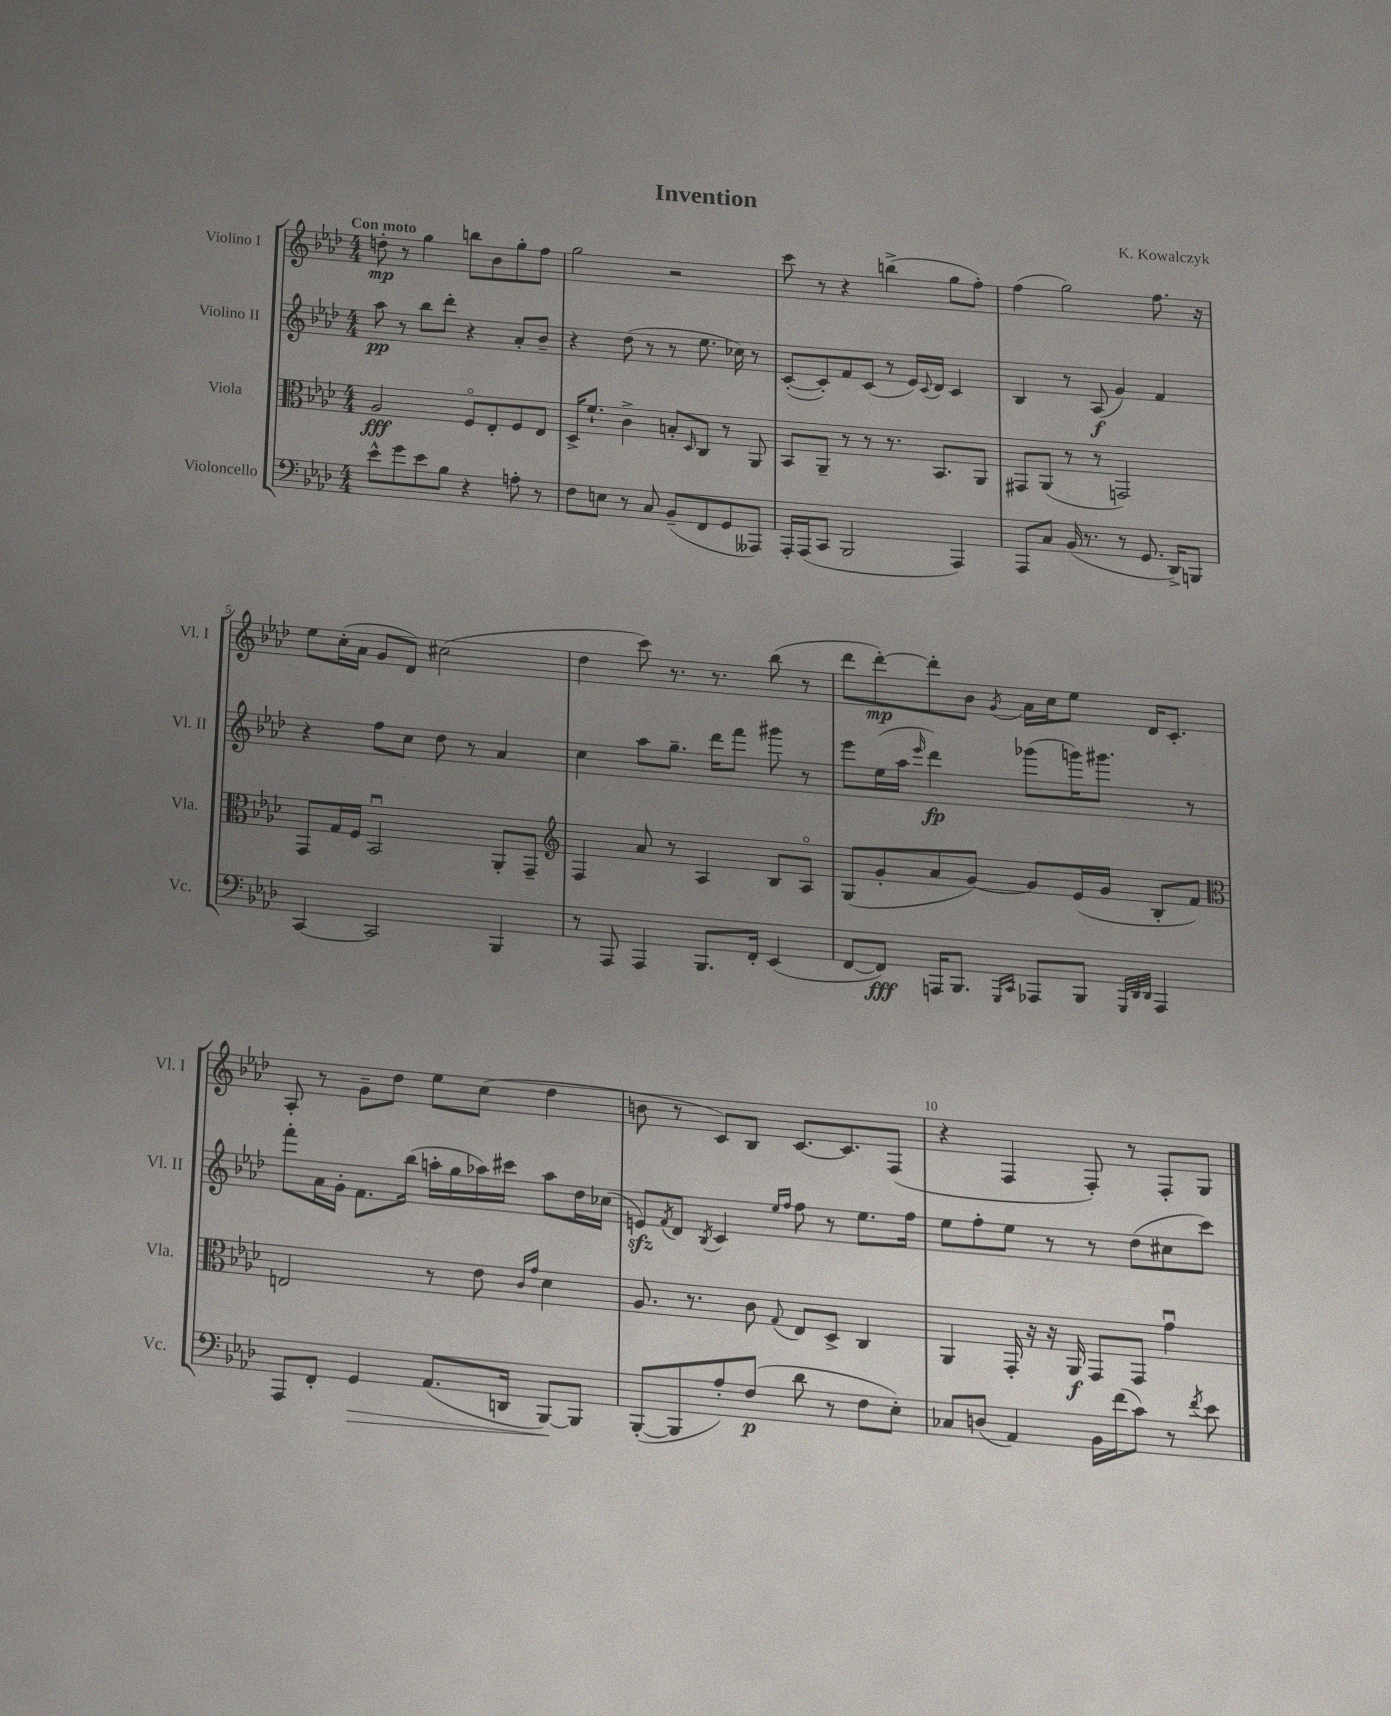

**kern	**dynam	**kern	**dynam	**kern	**dynam	**kern	**dynam
*part4	*part4	*part3	*part3	*part2	*part2	*part1	*part1
*staff4	*staff4	*staff3	*staff3	*staff2	*staff2	*staff1	*staff1
*I"Violoncello	*	*I"Viola	*	*I"Violino II	*	*I"Violino I	*
*I'Vc.	*	*I'Vla.	*	*I'Vl. II	*	*I'Vl. I	*
*clefF4	*	*clefC3	*	*clefG2	*	*clefG2	*
*k[b-e-a-d-]	*	*k[b-e-a-d-]	*	*k[b-e-a-d-]	*	*k[b-e-a-d-]	*
*M4/4	*	*M4/4	*	*M4/4	*	*M4/4	*
=1	=1	=1	=1	=1	=1	=1	=1
!	!	!	!	!	!	!LO:TX:a:B:t=Con moto	!
8e-^^\L	.	2A-/	fff	8aa-\	pp	8ddn'\	mp
8g\	.	.	.	8r	.	8r	.
8e-\	.	.	.	8bb-\L	.	4gg\	.
8B-\J	.	.	.	8ddd-'\J	.	.	.
4r	.	8F/L	.	4r	.	8bbn\L	.
.	.	8E-'/	.	.	.	8b-\	.
8An'\	.	8F/	.	8a-'/L	.	8gg'\	.
8r	.	8E-/J	.	8b-~/J	.	8ff\J	.
=2	=2	=2	=2	=2	=2	=2	=2
8F\L	.	16D-^/KL	.	4r	.	2gg\	.
.	.	8.f`/J	.	.	.	.	.
8En\J	.	.	.	.	.	.	.
8r	.	4c^\	.	(8dd-\	.	.	.
8C/	.	.	.	8r	.	.	.
(8BB-~/L	.	8Bn'/L	.	8r	.	2r	.
.	.	16qqD-/	.	.	.	.	.
8FF/	.	8C/J	.	8.ee-\	.	.	.
8GG/	.	8r	.	.	.	.	.
.	.	.	.	16cc-X\)	.	.	.
8AAA--X/J)	.	8AA-/	.	8r	.	.	.
=3	=3	=3	=3	=3	=3	=3	=3
16AAA-'/LL	.	8BB-/L	.	([8c'/L	.	8ccc\	.
(16AAA-/J	.	.	.	.	.	.	.
8CC/J	.	8AA-~/J	.	8c'/])	.	8r	.
2BBB-/	.	8r	.	8f/	.	4r	.
.	.	8r	.	(8c/J	.	.	.
.	.	8.r	.	8r	.	(4bbn^\	.
.	.	.	.	16e-/LL)	.	.	.
.	.	.	.	8qqc/	.	.	.
.	.	8.BB-/L	.	16d-/JJ	.	.	.
4AAA-/)	.	.	.	4c/	.	8gg\L	.
.	.	8AA-/J	.	.	.	8ff'\J)	.
=4	=4	=4	=4	=4	=4	=4	=4
8AAA-/L	.	8GG#X/L	.	4B-/	.	(4ff\	.
8C/J	.	(8AA-/J	.	.	.	.	.
(16BB-/	.	8r	.	8r	.	2gg\)	.
8.r	.	.	.	.	.	.	.
.	.	8r	.	(8A-/	f	.	.
8r	.	2GGn/)	.	4g/)	.	.	.
8.GG/	.	.	.	.	.	.	.
.	.	.	.	4f/	.	8.ff\	.
16DD-^/KL)	.	.	.	.	.	.	.
8BBBn/J	.	.	.	.	.	.	.
.	.	.	.	.	.	16r	.
!!LO:LB:g=z
=5	=5	=5	=5	=5	=5	=5	=5
[4CC/	.	8GG/L	.	4r	.	8ee-\L	.
.	.	16G/L	.	.	.	(16cc'\L	.
.	.	16F/JJ	.	.	.	16a-\JJ	.
2CC/]	.	2BB-u/	.	8ff\L	.	8g/L	.
.	.	.	.	8cc\J	.	8d-/J)	.
.	.	.	.	8dd-\	.	(2cc#X\	.
.	.	.	.	8r	.	.	.
4BBB-/	.	8AA-'/L	.	4a-/	.	.	.
.	.	8GG~/J	.	.	.	.	.
=6	=6	=6	=6	=6	=6	=6	=6
*	*	*clefG2	*	*	*	*	*
8r	.	4F/	.	4cc\	.	4dd-\	.
8AAA-/	.	.	.	.	.	.	.
4AAA-/	.	8a-/	.	8aa-\L	.	8ccc\)	.
.	.	8r	.	8.gg~\J	.	8.r	.
8.BBB-/L	.	4A-/	.	.	.	.	.
.	.	.	.	16ddd-\KL	.	8.r	.
.	.	.	.	8fff\J	.	.	.
16FF'/Jk	.	.	.	.	.	.	.
(4EE-/	.	8B-/L	.	8ggg#X\	.	(8bb-\	.
.	.	8A-/J	.	8r	.	8r	.
=7	=7	=7	=7	=7	=7	=7	=7
[8FF/L	.	(8G/L	.	8eee-\L	.	8ddd-\L	.
8FF/J])	fff	8g'/	.	(16ee-\L	.	[8ddd-'\)	mp
.	.	.	.	16aa-\JJ	.	.	.
.	.	.	.	16qqeee-/	.	.	.
16AAAn/KL	.	8a-/	.	4ddd-\)	fp	8ddd-'\]	.
8.BBB-/J	.	.	.	.	.	.	.
.	.	[8g/J)	.	.	.	8b-\J	.
16qqGGG/LL	.	.	.	.	.	.	.
16qqCC/JJ	.	.	.	.	.	8qg/	.
8AAA-X/L	.	8g/L]	.	(8ggg-X\L	.	16a-\LL	.
.	.	.	.	.	.	16cc\J	.
8BBB-/J	.	(16e-/L	.	16gggn\K)	.	8ee-\J	.
.	.	16g/JJ	.	8.ggg#X\J	.	.	.
32qqGGG/LLL	.	.	.	.	.	.	.
32qqDD-/	.	.	.	.	.	.	.
32qqDD-/JJJ	.	.	.	.	.	.	.
4AAA-/	.	8B-'/L	.	.	.	16d-/KL	.
.	.	.	.	.	.	8.c'/J	.
.	.	8f/J)	.	8r	.	.	.
!!LO:LB:g=z
=8	=8	=8	=8	=8	=8	=8	=8
*	*	*clefC3	*	*	*	*	*
8AAA-/L	.	2En/	.	8fff'\L	.	8A-'/	.
8FF'/J	.	.	.	16a-\L	.	8r	.
.	.	.	.	16g'\JJ	.	.	.
!	!LO:HP:b	!	!	!	!	!	!
4GG/	>	.	.	8.f\L	.	8g~\L	.
.	.	.	.	.	.	8dd-\J	.
.	.	.	.	(16bb-\Jk	.	.	.
(8.AA-/L	.	8r	.	16aan'\LL	.	8ee-\L	.
.	.	.	.	16gg\	.	.	.
.	.	8e-\	.	16aa-X\)	.	(8cc\J	.
16DDn/Jk	.	.	.	16ccc#X\JJ	.	.	.
.	.	16qqc/LL	.	.	.	.	.
.	.	16qqg/JJ	.	.	.	.	.
[8BBB-/L)	.	4d-\	.	8aa-\L	.	4dd-\	.
8BBB-/J]	]	.	.	16dd-\L	.	.	.
.	.	.	.	(16cc-X\JJ	.	.	.
=9	=9	=9	=9	=9	=9	=9	=9
([8BBB-'/L	.	8.A-/	.	8enzz/L)	.	8bn\	.
.	.	.	.	8qf/	.	.	.
8BBB-/]	.	.	.	8d-/J	.	8r	.
.	.	8.r	.	.	.	.	.
.	.	.	.	8qB-/	.	.	.
8A-'/)	.	.	.	4c/	.	8c/L)	.
(8F/J	p	8c\	.	.	.	8B-/J	.
.	.	.	.	16qqee-/LL	.	.	.
.	.	8qqG/	.	16qqff/JJ	.	.	.
8d-\	.	8E-/L	.	8ff\	.	[8.c/L	.
8r	.	8D-^/J	.	8r	.	.	.
.	.	.	.	.	.	8.c/]	.
8F\L	.	4C/	.	8.ee-\L	.	.	.
8E-'\J)	.	.	.	.	.	(8F/J	.
.	.	.	.	16ff\Jk	.	.	.
=10	=10	=10	=10	=10	=10	=10	=10
8C-X/L	.	4AA-/	.	8ee-\L	.	4r	.
(8Dn/J	.	.	.	8ff'\	.	.	.
4AA-/)	.	16GG'/	.	8ee-\J	.	4F/	.
.	.	16r	.	.	.	.	.
.	.	16r	.	8r	.	.	.
.	.	16AA-/	f	.	.	.	.
16BB-\LL	.	8GG/L	.	8r	.	8F'/)	.
(16f\J	.	.	.	.	.	.	.
8c\J)	.	8GG/J	.	(8dd-\L	.	8r	.
8r	.	4gu\	.	8cc#X\	.	8F'/L	.
8qf/	.	.	.	.	.	.	.
8e-\	.	.	.	8ccc\J)	.	8G/J	.
==	==	==	==	==	==	==	==
*-	*-	*-	*-	*-	*-	*-	*-
